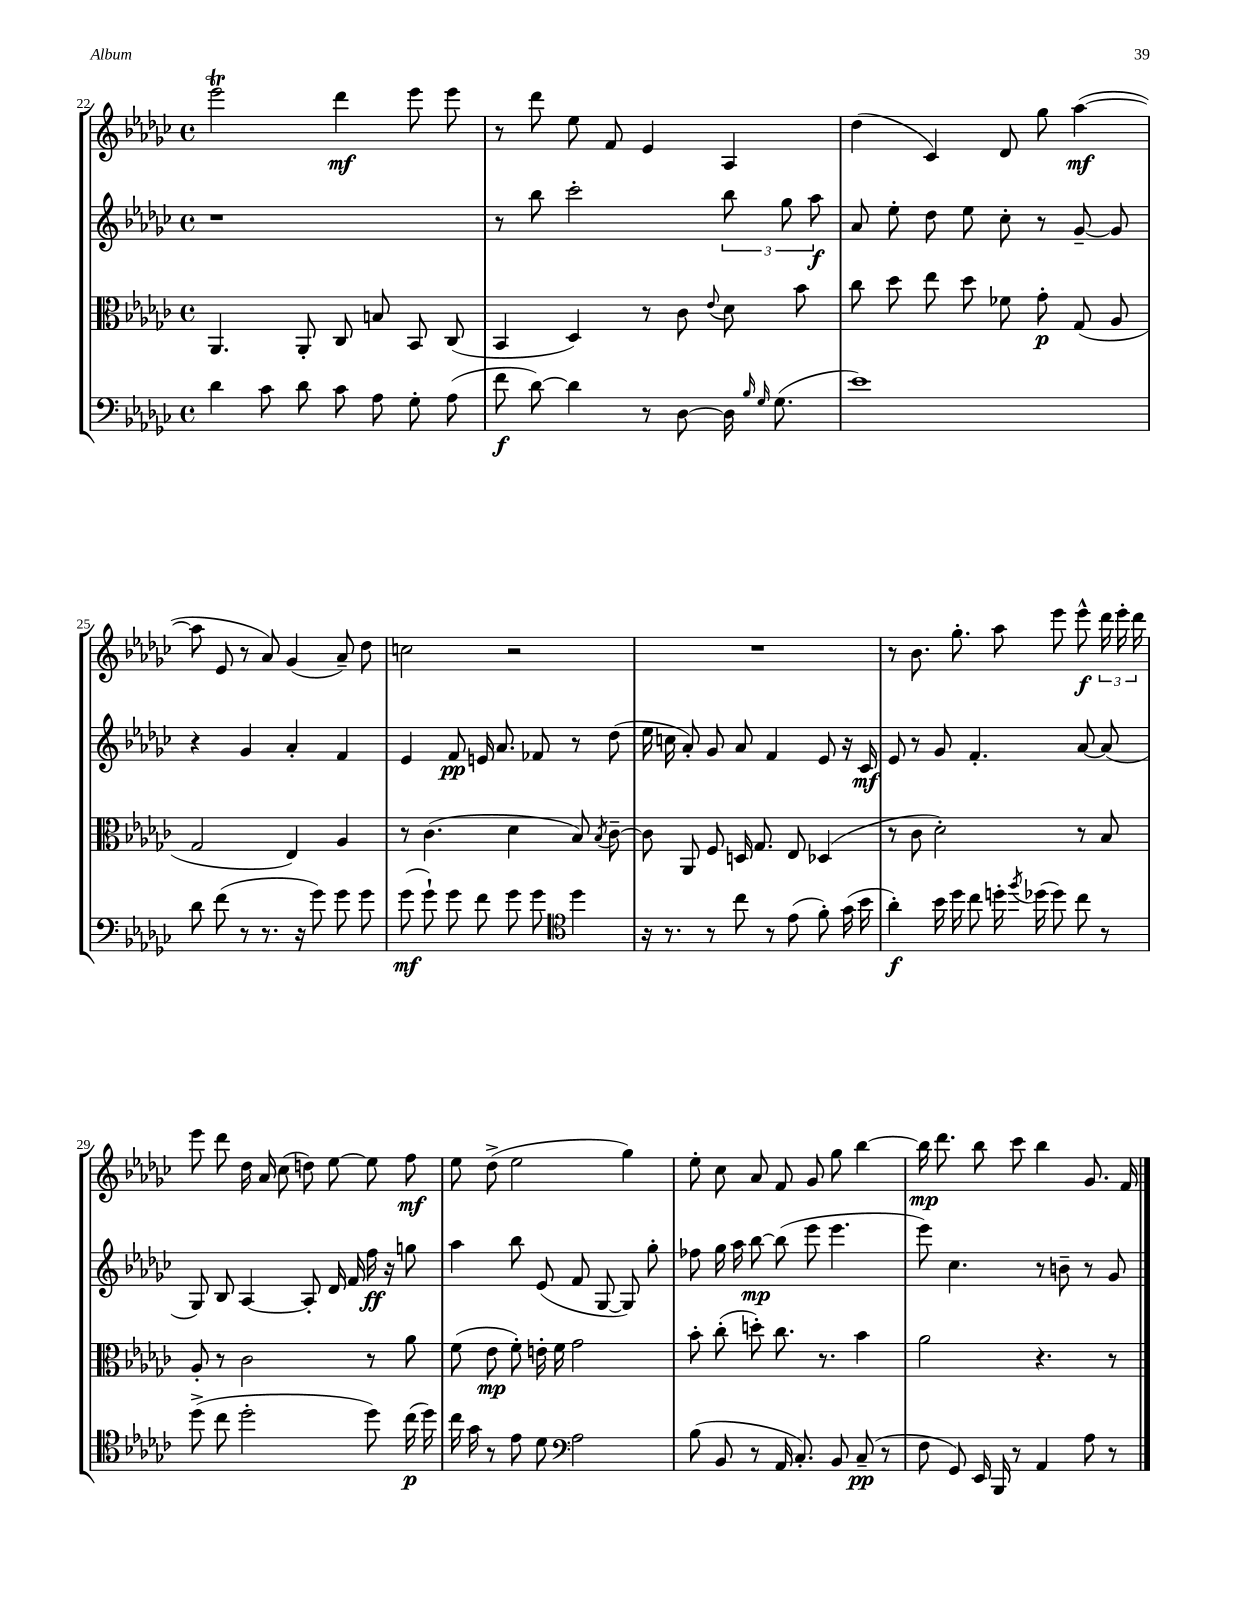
<<
\new StaffGroup <<
\new Staff = "s0" {
    \clef treble \key ges \major \defaultTimeSignature \time 4/4
    \autoBeamOff ees'''2\trill des'''4\mf ees'''8 ees'''8 |
    r8 des'''8 ees''8 f'8 ees'4 aes4 |
    des''4( ces'4) des'8 ges''8 aes''4~\mf( |
    aes''8 ees'8 r8 aes'8) ges'4( aes'8--) des''8 |
    c''2 r2 |
    R1 |
    r8 bes'8. ges''8.-. aes''8 ees'''8 ees'''8-^\f \tuplet 3/2 { des'''16 ees'''16-. des'''16 } |
    ees'''8 des'''8 des''16 aes'16 ces''8( d''8) ees''8~ ees''8 f''8\mf |
    ees''8 des''8->( ees''2 ges''4) |
    ees''8-. ces''8 aes'8 f'8 ges'8 ges''8 bes''4~ |
    bes''16\mp des'''8. bes''8 ces'''8 bes''4 ges'8. f'16 \bar "|." |
}
\new Staff = "s1" {
    \clef treble \key ges \major \defaultTimeSignature \time 4/4
    \autoBeamOff r1 |
    r8 bes''8 ces'''2-. \tuplet 3/2 { bes''8 ges''8 aes''8\f } |
    aes'8 ees''8-. des''8 ees''8 ces''8-. r8 ges'8~-- ges'8 |
    r4 ges'4 aes'4-. f'4 |
    ees'4 f'8\pp e'16 aes'8. fes'8 r8 des''8( |
    ees''16 c''16 aes'8-.) ges'8 aes'8 f'4 ees'8 r16 ces'16\mf |
    ees'8 r8 ges'8 f'4.-. aes'8~ aes'8( |
    ges8) bes8 aes4~ aes8-. des'16 f'16 f''16\ff r16 g''8 |
    aes''4 bes''8 ees'8( f'8 ges8~ ges8) ges''8-. |
    fes''8 ges''16 aes''16 bes''8~\mp bes''8( ees'''8 ees'''4. |
    ees'''8) ces''4. r8 b'8-- r8 ges'8 \bar "|." |
}
\new Staff = "s2" {
    \clef alto \key ges \major \defaultTimeSignature \time 4/4
    \autoBeamOff aes,4. aes,8-. ces8 b8 bes,8 ces8( |
    bes,4 des4) r8 ces'8 \appoggiatura { ees'8 } des'8 bes'8 |
    ces''8 des''8 ees''8 des''8 fes'8 ges'8-.\p ges8( aes8 |
    ges2 ees4) aes4 |
    r8 ces'4.( des'4 bes8) \acciaccatura { bes8 } ces'8~-- |
    ces'8 aes,8 f8 d16 ges8. ees8 des4( |
    r8 ces'8 des'2-.) r8 bes8 |
    aes8-. r8 ces'2 r8 aes'8 |
    f'8( ees'8\mp f'8-.) e'16-. f'16 ges'2 |
    bes'8-. ces''8-.( d''8-.) ces''8. r8. bes'4 |
    aes'2 r4. r8 \bar "|." |
}
\new Staff = "s3" {
    \clef bass \key ges \major \defaultTimeSignature \time 4/4
    \autoBeamOff des'4 ces'8 des'8 ces'8 aes8 ges8-. aes8( |
    f'8\f des'8~) des'4 r8 des8~ des16 \grace { bes16 ges16 } ges8.( |
    ees'1) |
    des'8 f'8( r8 r8. r16 ges'8) ges'8 ges'8 |
    ges'8\mf( ges'8-!) ges'8 f'8 ges'8 ges'8 \clef tenor des''4 |
    r16 r8. r8 ces''8 r8 ees'8( f'8-.) ges'16( bes'16 |
    aes'4-.\f) bes'16 des''16 ces''8 d''16-. \acciaccatura { f''8 } des''16( des''8) ces''8 r8 |
    des''8->( ces''8 des''2-. des''8) ces''16\p( des''16) |
    ces''16 ges'16 r8 ees'8 des'8 \clef bass aes2 |
    bes8( bes,8 r8 aes,16 ces8.-.) bes,8 ces8--\pp( r8 |
    f8 ges,8) ees,16 bes,,16 r8 aes,4 aes8 r8 \bar "|." |
}
>>
>>
\layout { \context { \Score currentBarNumber = #22 } }
